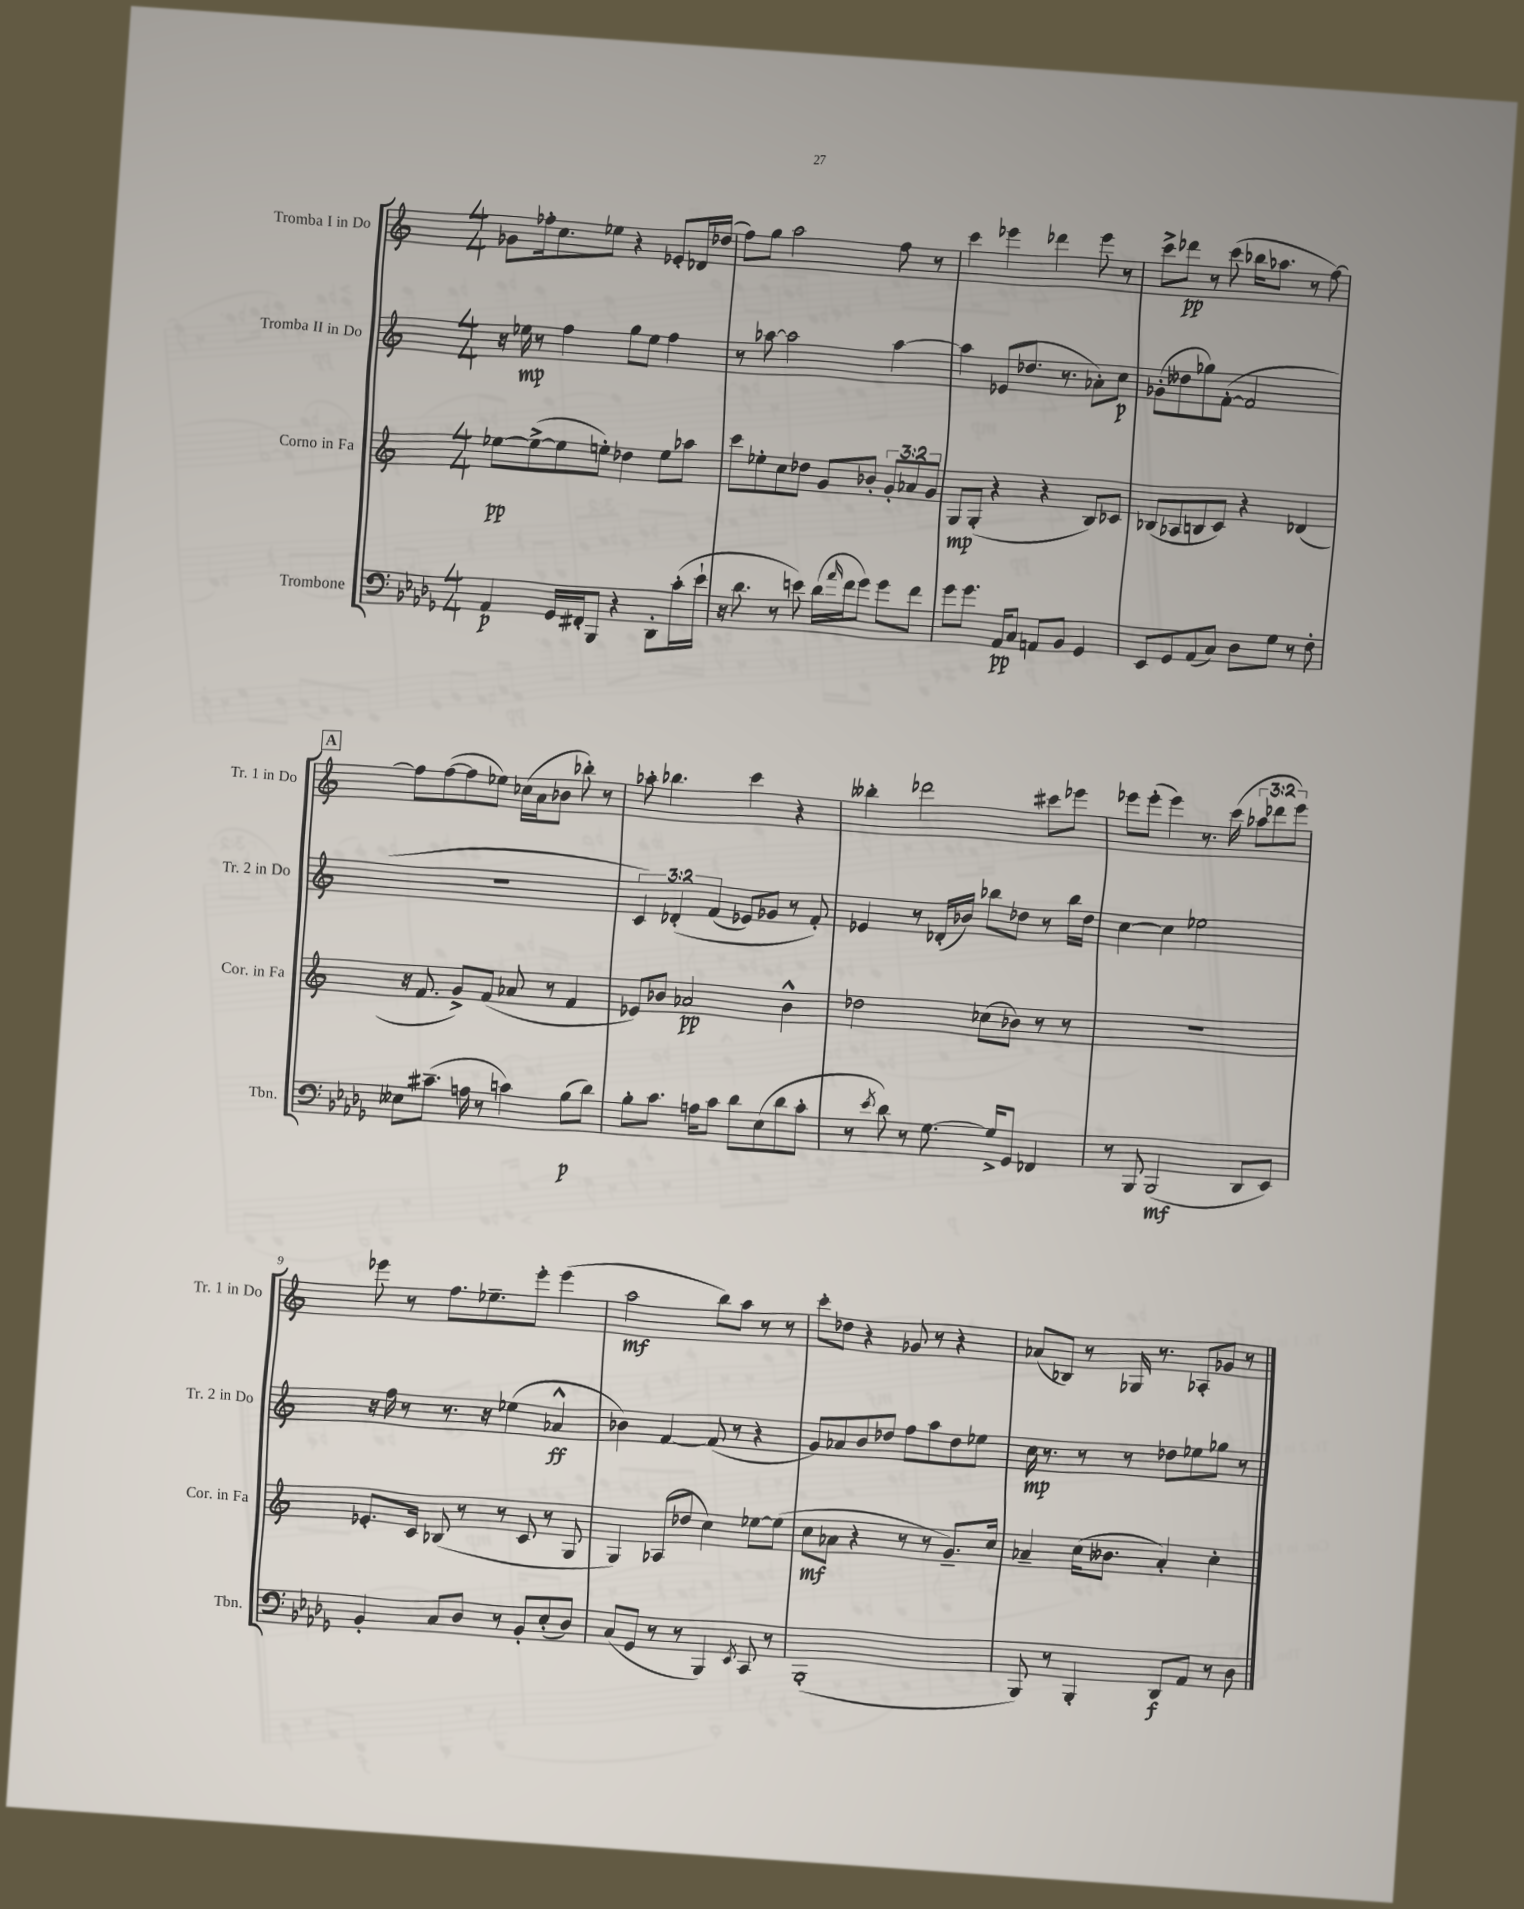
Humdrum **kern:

**kern	**kern	**kern	**kern
*staff4	*staff3	*staff2	*staff1
*clefF4	*clefG2	*clefG2	*clefG2
*k[b-e-a-d-g-]	*k[]	*k[]	*k[]
*M4/4	*M4/4	*M4/4	*M4/4
4AA-/	[8ee-\L	16r	8g-\L
.	.	16ee-\	.
.	(8ee-^\_	8r	16ff-'\k
.	.	.	8.cc\
16GG-/LL	8ee-\]	4ff\	.
16FF#'/J	.	.	.
8BBB-/J	8ee'\J)	.	8ee-\J
4r	4dd-\	8gg\L	4r
.	.	8ee-\J	.
8DD-'\L	8ee\L	4ff\	8e-'/L
(16c'\L	8aa-\J	.	16d-/L
16e-`\JJ	.	.	(16dd-/JJ
=	=	=	=
16r	8ccc\L	8r	8ff\L)
8.d-\	.	.	.
.	8ee-'\	[8aa-\	8gg\J
8r	8cc\	2aa-\]	2aa\
8e\)	8dd-\J	.	.
(16d-\LL	8g/L	.	.
16qqa-/	.	.	.
16f\J	.	.	.
8g-\J)	8b-'/J	.	.
8g-\L	12g'/L	[4aa-\	8ff\
.	12a-/	.	.
8f\J	.	.	8r
.	12g/J	.	.
=	=	=	=
8g-\L	8G/L	4aa-\]	4ccc\
8.g-\J	(8G'/J	.	.
.	4r	(8e-/L	4eee-\
16AA-/LK	.	.	.
8C/J	.	8.dd-/J	.
8AA/L	4r	.	4ddd-\
.	.	8.r	.
8BB-/J	.	.	.
4GG-/	8B/L)	8a-'\L)	8eee-\
.	8c-/J	8cc\J	8r
=	=	=	=
8EE-/L	(8B-/L	(8g-'\L	8ccc^\L
8GG-/	8A-/	8dd--\	8ddd-\J
(8AA-/	8B/	8gg-\)	8r
8C/J)	8c/J)	([8f'\J	(8ccc\
8D-\L	4r	2f/]	16bb-\LK
.	.	.	8.aa-\J
8G-\J	.	.	.
8r	(4d-/	.	8r
8F'\	.	.	[8ff\)
=	=	=	=
8E--\L	16r	1r	8ff\]L
.	8.f/	.	.
(8.c#~\J	.	.	([8ff\
.	8g^/L)	.	8ff\]
16A\	.	.	.
8r	(8f/J	.	8ee-\J)
4c\)	8a-/	.	(16cc-\LL
.	.	.	16a\J
.	8r	.	8b-\J
(8B-\L	4f/	.	8bb-'\)
8d-\J)	.	.	8r
=	=	=	=
8B-'\L	8e-/L)	6c/)	8aa-'\
8.c\J	8b-/J	.	4.bb-\
.	.	&(6d-'/	.
.	2a-/	.	.
16A\LK	.	.	.
.	.	(6f/	.
8c\J	.	.	.
8d-\L	.	8e-/L)	4ccc\
(8E-\	.	8g-/J	.
8d-\	4b-^^\	8r	4r
8c'\J	.	8f'/&)	.
=	=	=	=
8r	2dd-\	4e-/	4bb--'\
8qe-/	.	.	.
8d-\)	.	.	.
8r	.	8r	2ddd-\
[8.G-\	.	(16d-'/LL	.
.	.	16b-/JJ)	.
.	(8cc-\L	8bb-\L	.
16G-^/]LK	.	.	.
8GG-/J	8b-\J)	8dd-\J	.
4FF-/	8r	8r	8ccc#\L
.	8r	16bb-\LL	8eee-\J
.	.	16dd-\JJ	.
=	=	=	=
8r	1r	[4cc\	8eee-\L
8BBB-/	.	.	(8eee-'\J
(2BBB-/	.	4cc\]	4eee-\)
.	.	2ee-\	8.r
.	.	.	(16ccc\
8DD-/L	.	.	12aa-\L
.	.	.	12ddd-\
8EE-/J)	.	.	.
.	.	.	12eee-\J)
=	=	=	=
4BB-'/	8.e-'/L	16r	8eee-\
.	.	16ff\	.
.	.	8r	8r
.	16c/Jk	.	.
8C/L	(8B-/	8.r	8.ff\L
8D-/J	8r	.	.
.	.	16r	8.ee-~\
8r	8r	(4ee-\	.
8BB-'/L	8c/	.	8eee-'\J
(8E-'/	8r	4a-^^/	(4eee-\
8D-/J)	8G/	.	.
=	=	=	=
(8C/L	4G/)	4b-\)	2aa\
8GG-/J	.	.	.
8r	(8A-/L	[4f/	.
8r	8dd-/J	.	.
4BBB-/)	4cc\)	(8f/]	8bb\L)
.	.	8r	8aa\J
8qEE-/	.	.	.
8CC/	[8ee-\L	4r	8r
8r	(8ee-\]J	.	8r
=	=	=	=
(1BBB-'	8cc\L	8g/L)	8ccc'\L
.	8a-\J	8a-/	8dd-\J
.	4r	8b/	4r
.	.	8dd-/J	.
.	8r	8ff\L	8g-/
.	8r	8aa\	8r
.	8.g~/L)	8dd-\	4r
.	.	8ee-\J	.
.	16cc/Jk	.	.
=	=	=	=
8BBB-/)	4a-~/	16cc\	(8a-/L
.	.	8.r	.
8r	.	.	8B-/J)
4BBB-'/	(16cc\LK	8r	8r
.	8.b--\J	.	.
.	.	8r	16G-/
.	.	.	8.r
8DD-/L	4a-'/)	8dd-\L	.
8AA-/J	.	8ee-\	8A-'/L
8r	4cc'\	8gg-\J	8g-/J
8D-\	.	8r	8r
==	==	==	==
*-	*-	*-	*-
